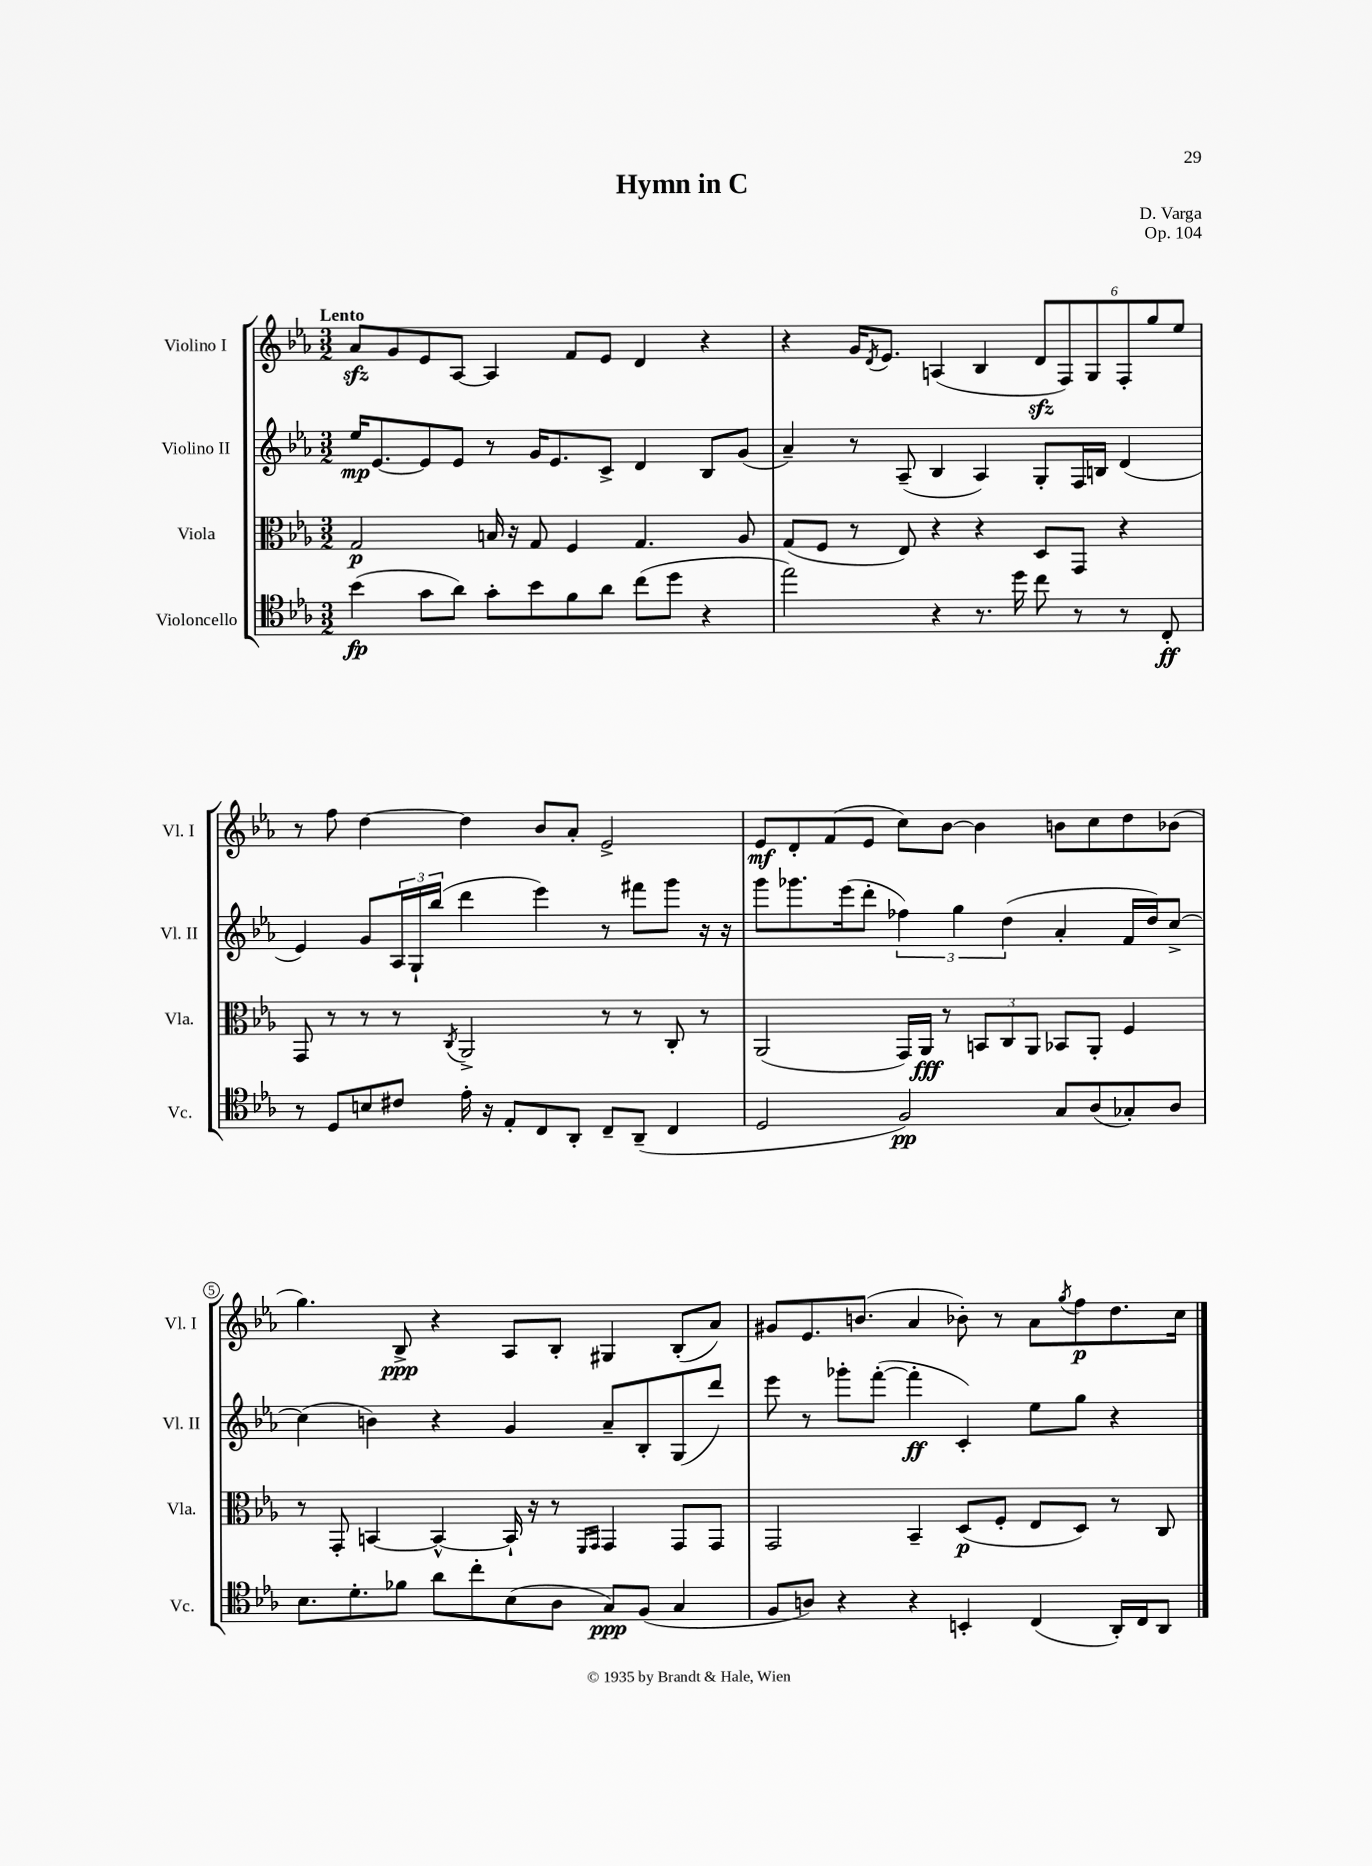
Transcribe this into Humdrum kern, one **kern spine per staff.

**kern	**dynam	**kern	**dynam	**kern	**dynam	**kern	**dynam
*part4	*part4	*part3	*part3	*part2	*part2	*part1	*part1
*staff4	*staff4	*staff3	*staff3	*staff2	*staff2	*staff1	*staff1
*I"Violoncello	*	*I"Viola	*	*I"Violino II	*	*I"Violino I	*
*I'Vc.	*	*I'Vla.	*	*I'Vl. II	*	*I'Vl. I	*
*clefC4	*	*clefC3	*	*clefG2	*	*clefG2	*
*k[b-e-a-]	*	*k[b-e-a-]	*	*k[b-e-a-]	*	*k[b-e-a-]	*
*M3/2	*	*M3/2	*	*M3/2	*	*M3/2	*
=1	=1	=1	=1	=1	=1	=1	=1
!	!	!	!	!	!	!LO:TX:a:B:t=Lento	!
(4b-\	fp	2G/	p	16ee-/KL	mp	8a-zz/L	.
.	.	.	.	[8.e-/	.	.	.
.	.	.	.	.	.	8g/	.
8g\L	.	.	.	8e-/]	.	8e-/	.
8a-\J)	.	.	.	8e-/J	.	[8A-/J	.
8g'\L	.	16Bn/	.	8r	.	4A-/]	.
.	.	16r	.	.	.	.	.
8b-\	.	8G/	.	16g/KL	.	.	.
.	.	.	.	8.e-/	.	.	.
8f\	.	4F/	.	.	.	8f/L	.
8a-\J	.	.	.	8c^/J	.	8e-/J	.
(8cc\L	.	4.G/	.	4d/	.	4d/	.
8dd\J	.	.	.	.	.	.	.
4r	.	.	.	8B-/L	.	4r	.
.	.	8A-/	.	(8g/J	.	.	.
=2	=2	=2	=2	=2	=2	=2	=2
2ee-\)	.	(8G/L	.	4a-~/)	.	4r	.
.	.	8F/J	.	.	.	.	.
.	.	8r	.	8r	.	16g/KL	.
.	.	.	.	.	.	8qd/	.
.	.	.	.	.	.	8.e-/J	.
.	.	8E-/)	.	(8A-~/	.	.	.
4r	.	4r	.	4B-/	.	(4An/	.
8.r	.	4r	.	4A-/)	.	4B-/	.
16dd\	.	.	.	.	.	.	.
8cc\	.	8D/L	.	8G'/L	.	12dzz/L	.
.	.	.	.	.	.	12F/)	.
8r	.	8GG/J	.	16F/L	.	.	.
.	.	.	.	.	.	12G/	.
.	.	.	.	16Bn/JJ	.	.	.
8r	.	4r	.	(4d/	.	12F'/	.
.	.	.	.	.	.	12gg/	.
8C'/	ff	.	.	.	.	.	.
.	.	.	.	.	.	12ee-/J	.
!!LO:LB:g=z
=3	=3	=3	=3	=3	=3	=3	=3
8r	.	8GG/	.	4e-/)	.	8r	.
8D/L	.	8r	.	.	.	8ff\	.
8Bn/	.	8r	.	8g/L	.	[4dd\	.
8c#X/J	.	8r	.	24A-/L	.	.	.
.	.	.	.	24G`/	.	.	.
.	.	.	.	(24bb-/JJ	.	.	.
.	.	8qC/	.	.	.	.	.
16e-'\	.	2AA-^/	.	4ddd\	.	4dd\]	.
16r	.	.	.	.	.	.	.
8E-'/L	.	.	.	.	.	.	.
8C/	.	.	.	4eee-\)	.	8b-/L	.
8AA-'/J	.	.	.	.	.	8a-'/J	.
8C~/L	.	8r	.	8r	.	2e-^/	.
(8AA-~/J	.	8r	.	8fff#X\L	.	.	.
4C/	.	8C'/	.	8ggg\J	.	.	.
.	.	8r	.	16r	.	.	.
.	.	.	.	16r	.	.	.
=4	=4	=4	=4	=4	=4	=4	=4
2D/	.	(2AA-/	.	8ggg\L	.	8e-/L	mf
.	.	.	.	8.ggg-X\	.	8d'/	.
.	.	.	.	.	.	(8f/	.
.	.	.	.	(16eee-\k	.	.	.
.	.	.	.	8ddd'\J	.	8e-/J	.
2F/)	pp	16GG/LL)	.	6ff-X\)	.	8cc\L)	.
.	.	16AA-/JJ	fff	.	.	.	.
.	.	8r	.	.	.	[8b-\J	.
.	.	.	.	6gg\	.	.	.
.	.	12BBn/L	.	.	.	4b-\]	.
.	.	12C/	.	(6dd\	.	.	.
.	.	12AA-/J	.	.	.	.	.
8G/L	.	8BB-X/L	.	4a-'/	.	8bn\L	.
(8A-/	.	8AA-'/J	.	.	.	8cc\	.
8G-X'/)	.	4F/	.	16f/LL	.	8dd\	.
.	.	.	.	16dd/J)	.	.	.
8A-/J	.	.	.	[8cc^/J	.	(8b-X\J	.
!!LO:LB:g=z
=5	=5	=5	=5	=5	=5	=5	=5
8.B-\L	.	8r	.	(4cc\]	.	4.gg\)	.
.	.	8GG'/	.	.	.	.	.
8.d'\	.	.	.	.	.	.	.
.	.	[4BBn/	.	4bn\)	.	.	.
8f-X\J	.	.	.	.	.	8B-^/	ppp
8a-\L	.	4BB^^/_	.	4r	.	4r	.
8cc'\	.	.	.	.	.	.	.
(8B-\	.	16BB`/]	.	4g/	.	8A-/L	.
.	.	16r	.	.	.	.	.
8A-\J	.	8r	.	.	.	8B-'/J	.
.	.	16qqFF/LL	.	.	.	.	.
.	.	16qqGG/JJ	.	.	.	.	.
8G/L)	ppp	4GG/	.	8a-~/L	.	4G#X/	.
(8F/J	.	.	.	8B-'/	.	.	.
4G/	.	8GG/L	.	(8G/	.	(8B-'/L	.
.	.	8GG/J	.	8ddd/J)	.	8a-/J)	.
=6	=6	=6	=6	=6	=6	=6	=6
8F/L	.	2GG/	.	8eee-\	.	8g#X/L	.
8An/J)	.	.	.	8r	.	8.e-/	.
4r	.	.	.	8ggg-X'\L	.	.	.
.	.	.	.	.	.	(8.bn/J	.
.	.	.	.	([8fff'\J	.	.	.
4r	.	4BB-~/	.	4fff'\]	ff	4a-/	.
4BBn'/	.	(8D/L	p	4c'/)	.	8b-X'\)	.
.	.	8F'/J	.	.	.	8r	.
(4C/	.	8E-/L	.	8ee-\L	.	8a-\L	.
.	.	.	.	.	.	8qgg/	.
.	.	8D/J)	.	8gg\J	.	8ff\	p
16AA-'/LL)	.	8r	.	4r	.	8.dd\	.
16C/J	.	.	.	.	.	.	.
8AA-/J	.	8C/	.	.	.	.	.
.	.	.	.	.	.	16cc\Jk	.
==	==	==	==	==	==	==	==
*-	*-	*-	*-	*-	*-	*-	*-
